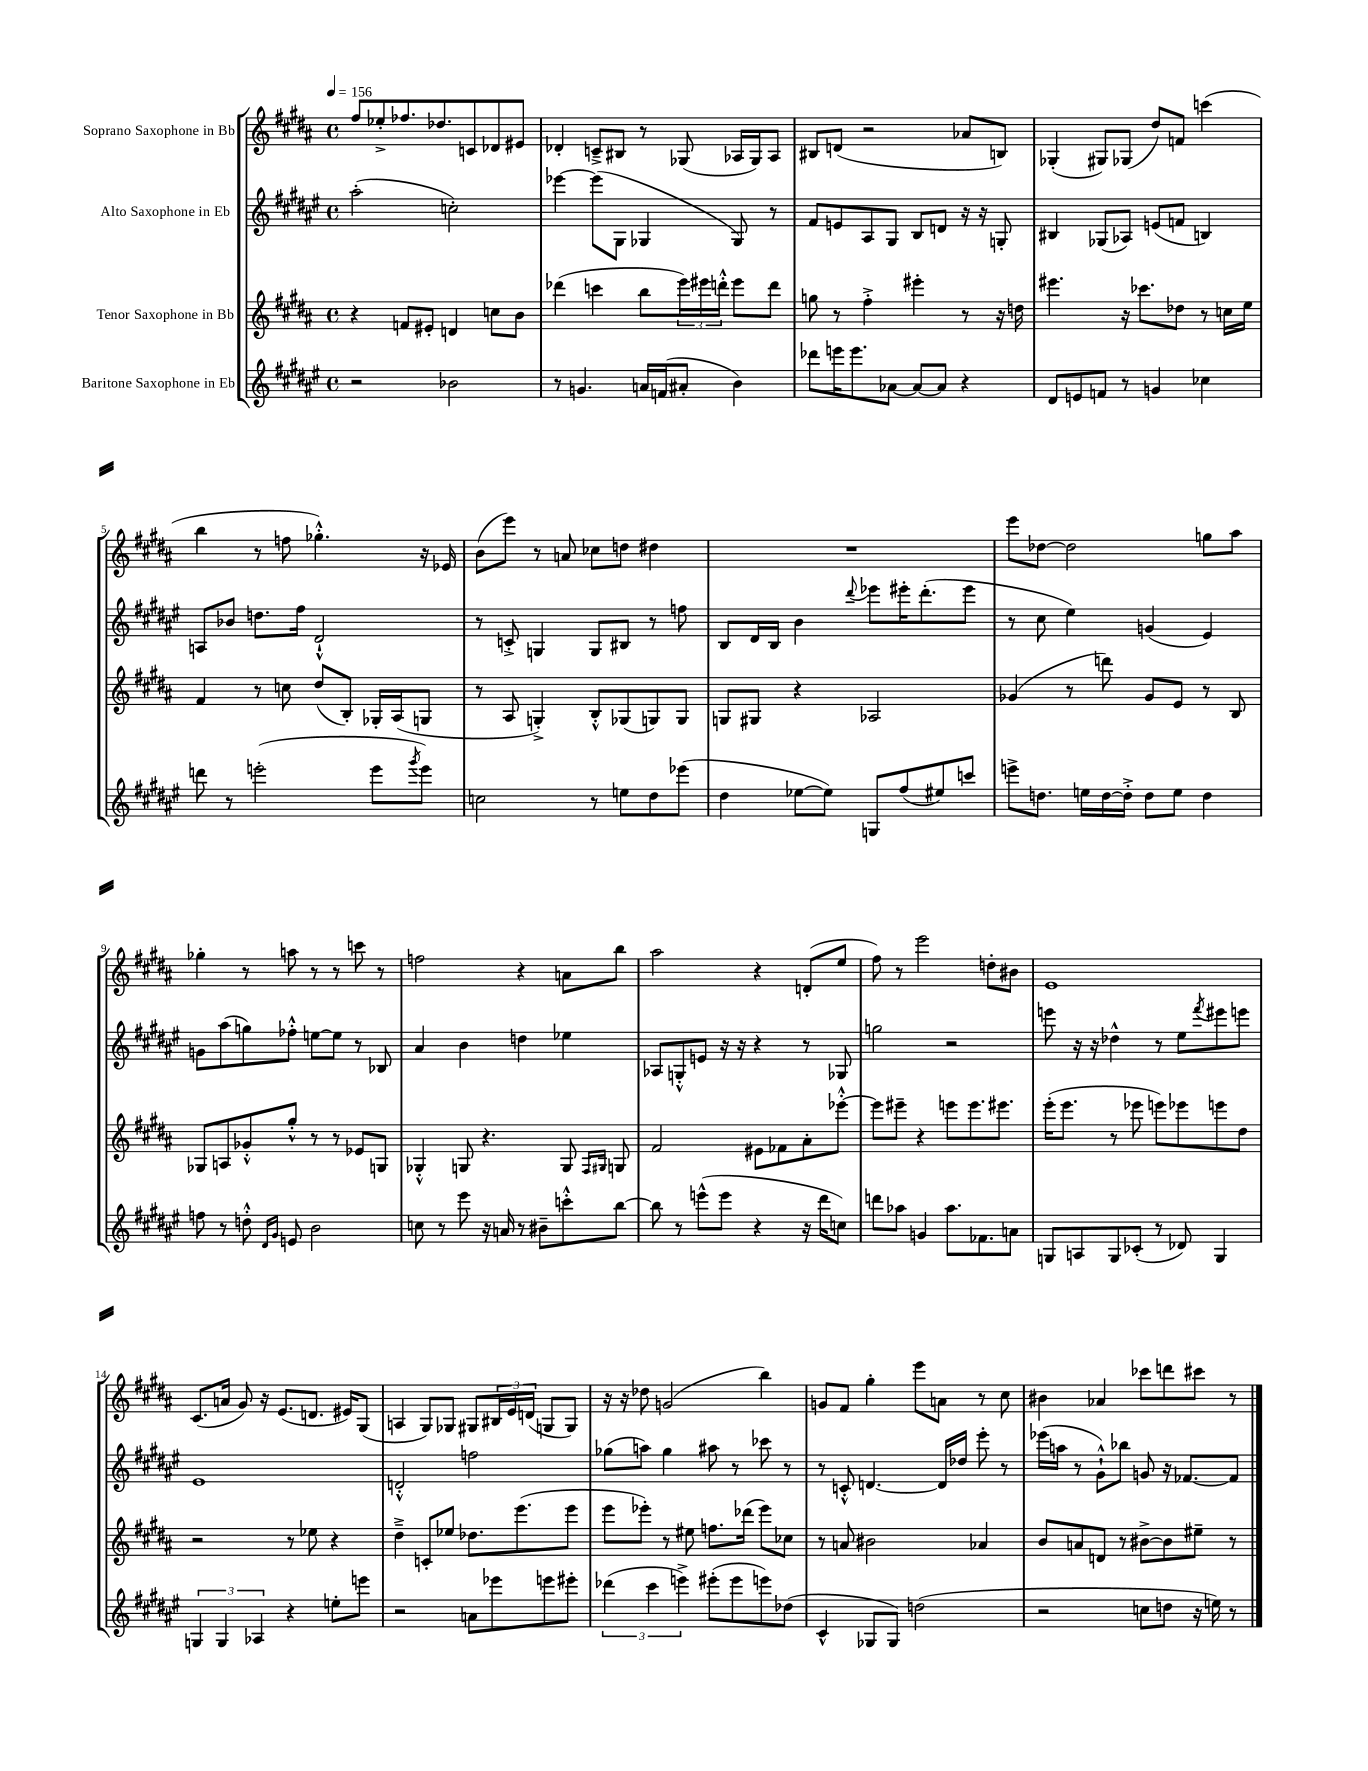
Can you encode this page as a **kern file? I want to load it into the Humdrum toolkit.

**kern	**kern	**kern	**kern
*staff4	*staff3	*staff2	*staff1
*clefG2	*clefG2	*clefG2	*clefG2
*k[f#c#g#d#a#e#]	*k[f#c#g#d#a#]	*k[f#c#g#d#a#e#]	*k[f#c#g#d#a#]
*M4/4	*M4/4	*M4/4	*M4/4
*met(c)	*met(c)	*met(c)	*met(c)
*MM156	*MM156	*MM156	*MM156
2r	4r	(2aa#'	8ff#
.	.	.	8ee-'^
.	8f	.	8.ff-
.	8e#'	.	.
.	.	.	8.dd-
2b-	4d	2cc')	.
.	.	.	8c
.	8cc	.	8d-
.	8b	.	8e#
=	=	=	=
8r	(4ddd-	[4eee-	4d-'
4.g	.	.	.
.	4ccc	(8eee-]	8c~^
.	.	8G#	8B#
16a	8bb	4G-	8r
(16f	.	.	.
8a#'	24eee)	.	(8G-
.	24eee#	.	.
.	24ddd'^^	.	.
4b)	8eee#	8G-)	16A-
.	.	.	16G-)
.	8ddd	8r	8A-
=	=	=	=
8ddd-	8gg	8f#	8B#
16eee	8r	8e	(8d
8.eee	.	.	.
.	4ff#'^	8A#	2r
[8a-	.	8G#	.
8a-_	4eee#'	8B	.
8a-]	.	8d	.
4r	8r	16r	8a-
.	.	16r	.
.	16r	8G'	8B)
.	16dd	.	.
=	=	=	=
8d#	4.eee#	4B#	(4G-'
8e	.	.	.
8f	.	(8G-	8G#)
8r	16r	8A-)	(8G-
.	8.ccc-	.	.
4g	.	(8e	8dd#)
.	8dd-	8f	8f
4cc-	8r	4B)	(4ccc
.	16cc	.	.
.	16ee	.	.
=	=	=	=
8ddd	4f#	8A	4bb
8r	.	8b-	.
(2eee'	8r	8.dd	8r
.	8cc	.	8ff
.	.	16ff#	.
.	(8dd#	2d#`^^	4.gg-'^^)
.	8B')	.	.
8eee	16G-'	.	.
.	(16A#	.	.
8qggg#	.	.	.
8eee)	8G	.	16r
.	.	.	16e-
=	=	=	=
2cc	8r	8r	(8b
.	8A#	8c'^	8eee)
.	4G'^)	4G	8r
.	.	.	8a
8r	8B'^^	8G	8cc-
8ee	(8G-	8B#	8dd
8dd#	8G)	8r	4dd#
(8eee-	8G	8ff	.
=	=	=	=
4dd#	8G	8B	1r
.	8G#	16d#	.
.	.	16B	.
[8ee-	4r	4b	.
8ee-])	.	.	.
.	.	8qqddd#	.
8G	2A-	8eee-	.
(8ff#	.	16eee#'	.
.	.	(8.ddd#'	.
8ee#)	.	.	.
8ccc	.	8eee#	.
=	=	=	=
8eee^	(4g-	8r	8eee
8.dd	.	8cc#	[8dd-
.	8r	4ee#)	2dd-]
16ee	.	.	.
[16dd	8ddd)	.	.
16dd'^]	.	.	.
8dd	8g-	(4g	.
8ee	8e	.	.
4dd	8r	4e#)	8gg
.	8B	.	8aa#
=	=	=	=
8ff	8G-	8g	4gg-'
8r	8A	(8aa#	.
8dd'^^	8g-'^^	8gg)	8r
16qqd#	.	.	.
16qqg#	.	.	.
8e	8gg#'^^	8ff-'^^	8aa
2b	8r	[8ee	8r
.	8r	8ee]	8r
.	8e-	8r	8ccc
.	8G	8B-	8r
=	=	=	=
8cc	4G-'^^	4a#	2ff
8r	.	.	.
8eee#	8G	4b	.
16r	4.r	.	.
16a	.	.	.
8r	.	4dd	4r
8b#~	.	.	.
8ccc'^^	8G	4ee-	8a
.	16qqF#	.	.
.	16qqG#	.	.
[8bb	8G	.	8bb
=	=	=	=
8bb]	2f#	8A-	2aa#
8r	.	8G'^^	.
(8eee^^	.	8e	.
8eee	.	16r	.
.	.	16r	.
4r	8e#	4r	4r
.	8f-	.	.
16r	8a#'	8r	(8d'
16ddd#	.	.	.
8cc)	[8eee-'^^	8G-	8ee
=	=	=	=
8ddd	8eee-]	2gg	8ff#)
8aa-	8eee#~	.	8r
4g	4r	.	2eee
8.aa-	8eee	2r	.
.	8.eee	.	.
8.f-	.	.	.
.	.	.	8dd'
.	8.eee#	.	.
8a	.	.	8b#
=	=	=	=
8G	(16eee'	8eee	1e
.	8.eee	.	.
8A	.	16r	.
.	.	16r	.
8G	8r	4dd-^^	.
(8c-'	8eee-	.	.
8r	8eee)	8r	.
8d-)	8eee-	8ee#	.
.	.	8qfff#	.
4G	8eee	8eee#	.
.	8dd#	8eee	.
=	=	=	=
6G	2r	1e#	(8.c#
6G	.	.	.
.	.	.	16a
.	.	.	8g#)
6A-	.	.	.
.	.	.	16r
.	.	.	(8.e
4r	8r	.	.
.	8ee-	.	8.d
8ee'	4r	.	.
.	.	.	16e#)
8eee	.	.	(8G#
=	=	=	=
2r	4dd#~^	2d'^^	4A
.	8c'	.	8G#)
.	8ee-	.	8G-
8a	8.dd-	2ff	8G#
8eee-	.	.	24B#
.	.	.	24e
.	(8.eee	.	.
.	.	.	(24d
8eee	.	.	8G
8eee#'	8eee	.	8G)
=	=	=	=
(6ddd-	8eee	(8gg-	16r
.	.	.	16r
.	8eee-')	8aa)	8dd-
6ccc#	.	.	.
.	8r	4gg-	(2g
6eee^)	.	.	.
.	8ee#	.	.
(8eee#'	8.ff	8aa#	.
8eee#	.	8r	.
.	(16ddd-	.	.
8eee)	8eee-)	8ccc-	4bb)
(8dd-	8cc-	8r	.
=	=	=	=
4c#^^	8r	8r	8g
.	8a	8c'^^	8f#
8G-	2b#	[4.d	4gg#'
8G-)	.	.	.
(2dd	.	.	8eee
.	.	16d]	8a
.	.	16dd-	.
.	4a-	8eee#'	8r
.	.	8r	8cc#
=	=	=	=
2r	8b	(16eee-	4b#
.	.	16aa	.
.	8a	8r	.
.	8d	8g#`^^)	4a-
.	8r	8bb-	.
8cc	[8b#^	8g	8ccc-
8dd	8b#]	16r	8ddd
.	.	[8.f-	.
16r	8ee#~	.	8ccc#
16ee)	.	.	.
8r	8r	8f-]	8r
==	==	==	==
*-	*-	*-	*-
